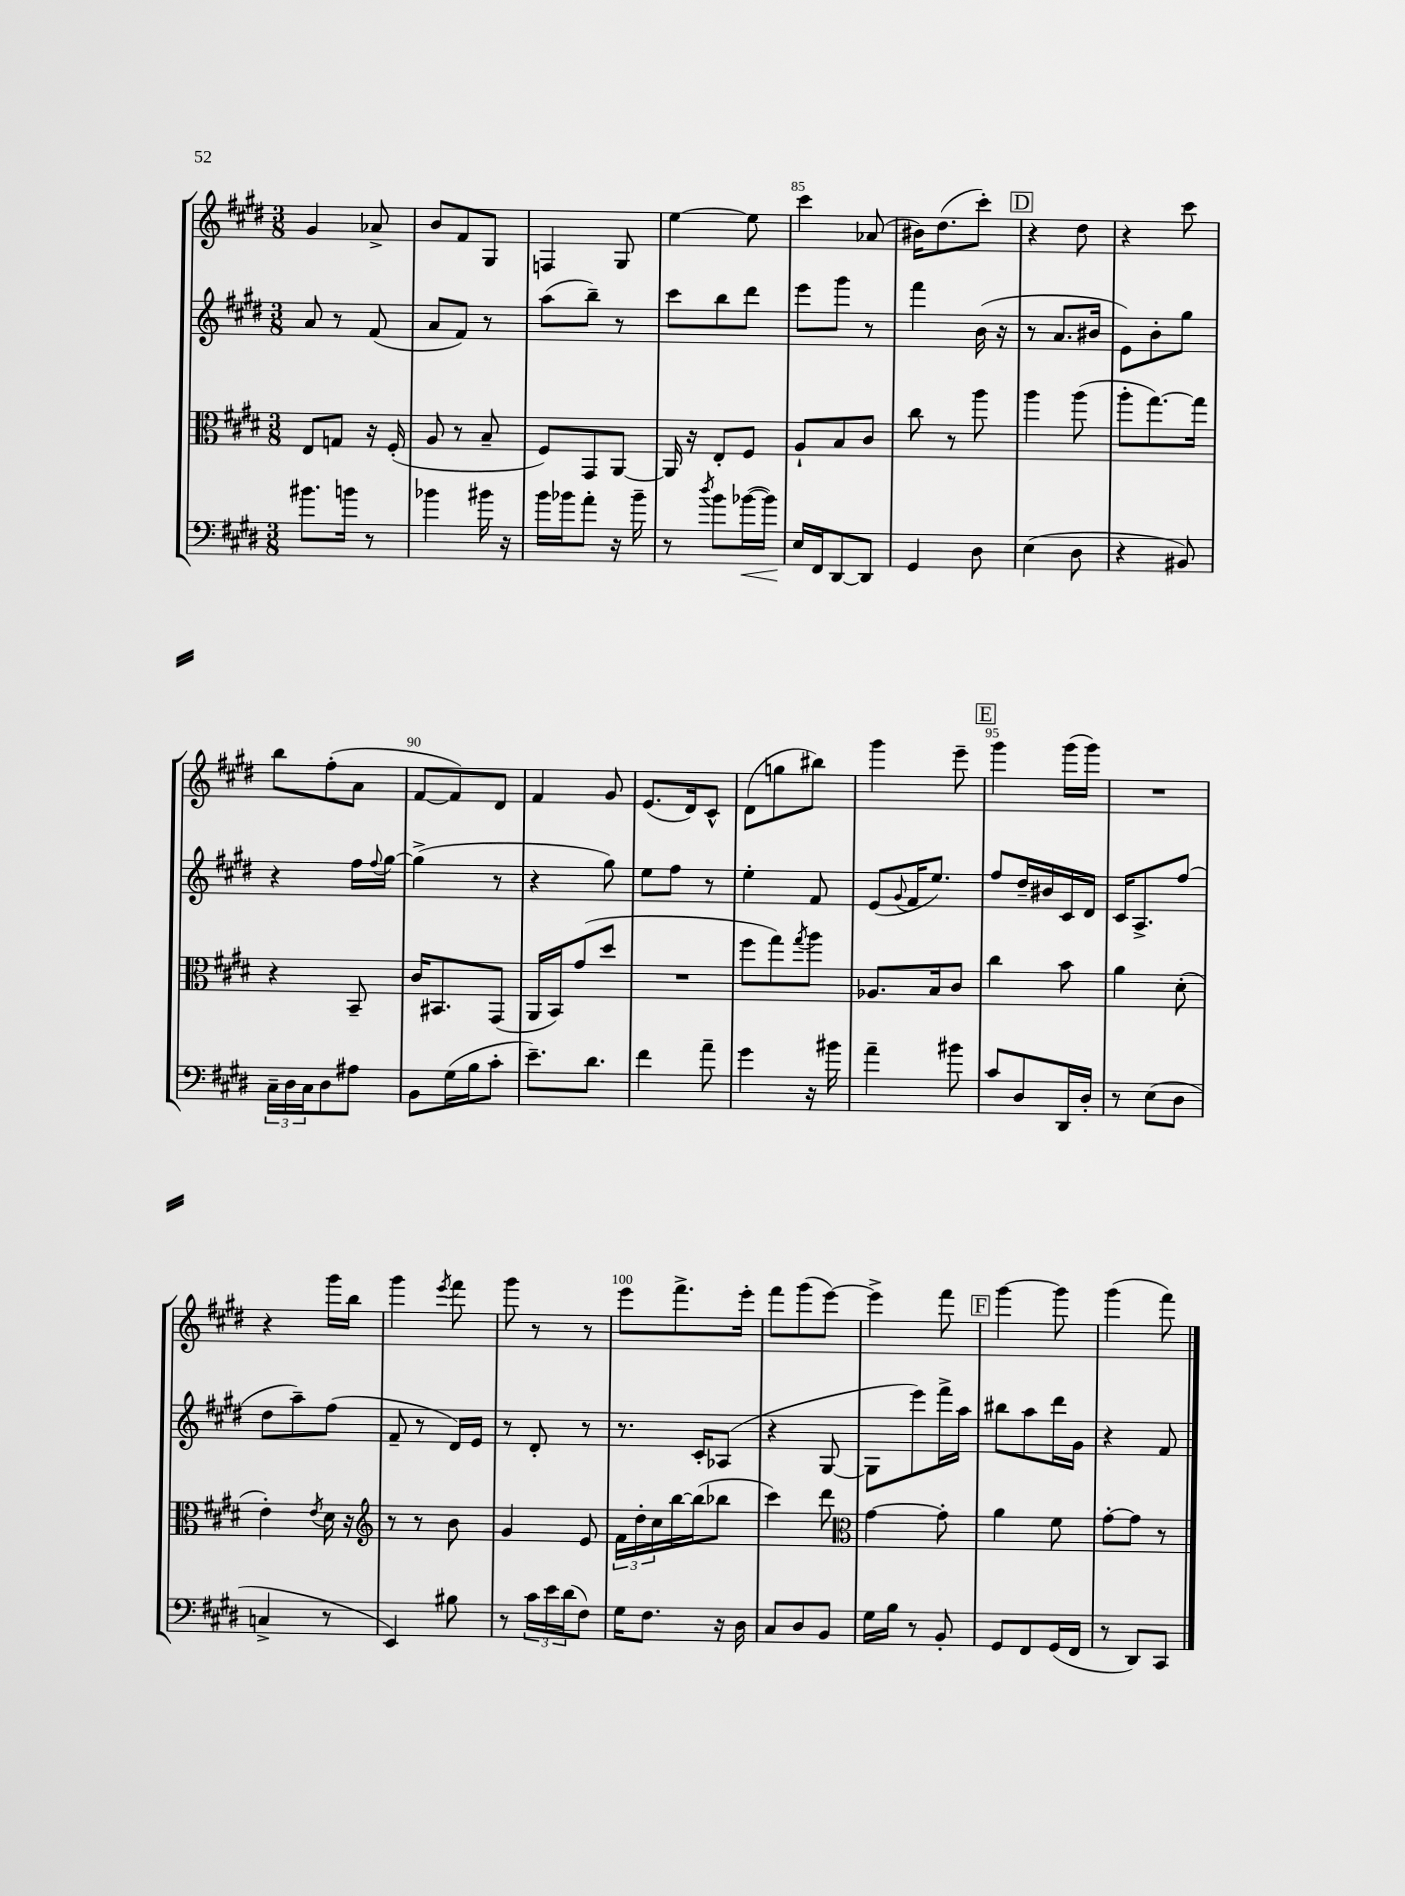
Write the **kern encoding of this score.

**kern	**dynam	**kern	**kern	**kern
*part4	*part4	*part3	*part2	*part1
*staff4	*staff4	*staff3	*staff2	*staff1
*clefF4	*	*clefC3	*clefG2	*clefG2
*k[f#c#g#d#]	*	*k[f#c#g#d#]	*k[f#c#g#d#]	*k[f#c#g#d#]
*M3/8	*	*M3/8	*M3/8	*M3/8
=81	=81	=81	=81	=81
8.b#X\L	.	8E/L	8a/	4g#/
.	.	8Gn/J	8r	.
16bn\Jk	.	.	.	.
8r	.	16r	(8f#/	8a-X^/
.	.	(16F#'/	.	.
=82	=82	=82	=82	=82
4b-X\	.	8A/	8a/L	8b/L
.	.	8r	8f#/J)	8f#/
16b#X\	.	8B~/	8r	8G#/J
16r	.	.	.	.
=83	=83	=83	=83	=83
16b\LL	.	8F#/L)	(8aa\L	4Fn/
16b-X\J	.	.	.	.
8a'\J	.	8GG#/	8bb~\J)	.
16r	.	[8AA/J	8r	8G#/
16b-~\	.	.	.	.
=84	=84	=84	=84	=84
8r	.	16AA/]	8ccc#\L	[4ee\
.	.	16r	.	.
8qdd#/	.	.	.	.
8b\L	.	8E'/L	8bb\	.
!	!LO:HP:b	!	!	!
([16b-X\L	<	8F#/J	8ddd#\J	8ee\]
16b-\JJ])	.	.	.	.
=85	=85	=85	=85	=85
16E/LL	.	8A`/L	8eee\L	4ccc#\
16FF#/J	[	.	.	.
[8DD#/	.	8B/	8ggg#\J	.
8DD#/J]	.	8c#/J	8r	(8a-X/
=86	=86	=86	=86	=86
4GG#/	.	8cc#\	4fff#\	16b#X\KL)
.	.	.	.	(8.dd#\
.	.	8r	.	.
8D#\	.	8aa\	(16b\	8ccc#'\J)
.	.	.	16r	.
!!LO:REH:place=s1:t=D
=87	=87	=87	=87	=87
(4E\	.	4aa\	8r	4r
.	.	.	8.a/L	.
8D#\	.	(8aa\	.	8dd#\
.	.	.	16b#X/Jk	.
=88	=88	=88	=88	=88
4r	.	8aa'\L	8e\L)	4r
.	.	[8.gg#\)	8b'\	.
8BB#X/)	.	.	8gg#\J	8ccc#\
.	.	16gg#\Jk]	.	.
!!LO:LB:g=z
=89	=89	=89	=89	=89
24C#~\LL	.	4r	4r	8bb\L
24D#\	.	.	.	.
24C#\J	.	.	.	.
8D#\	.	.	.	(8ff#'\
8A#X\J	.	8BB~/	16ff#\LL	8a\J
.	.	.	8qqff#/	.
.	.	.	[16gg#\JJ	.
=90	=90	=90	=90	=90
8BB\L	.	16c#/KL	(4gg#^\]	[8f#/L
.	.	8.BB#X/	.	.
(16G#\L	.	.	.	8f#/])
16B\J	.	.	.	.
8c#'\J	.	(8GG#/J	8r	8d#/J
=91	=91	=91	=91	=91
8.e~\L)	.	16AA/LL	4r	4f#/
.	.	16BB/J)	.	.
.	.	(8g#/	.	.
8.d#\J	.	.	.	.
.	.	8dd#/J	8gg#\)	8g#/
=92	=92	=92	=92	=92
4f#\	.	4.r	8ee\L	(8.e/L
.	.	.	8ff#\J	.
.	.	.	.	16d#/k)
8a~\	.	.	8r	8c#^^/J
=93	=93	=93	=93	=93
4g#\	.	8ff#\L	4ee'\	(8d#\L
.	.	8gg#\)	.	8ggn\
.	.	8qgg#/	.	.
16r	.	8aa\J	8f#/	8bb#X\J)
16b#X\	.	.	.	.
=94	=94	=94	=94	=94
4a~\	.	8.A-X/L	(8e/L	4ggg#\
.	.	.	8qqg#/	.
.	.	.	16f#/K	.
.	.	16B/k	8.ee/J)	.
8b#X\	.	8c#/J	.	8eee~\
!!LO:REH:place=s1:t=E
=95	=95	=95	=95	=95
8c#/L	.	4cc#\	8ff#/L	4ggg#\
8D#/	.	.	16dd#~/L	.
.	.	.	16b#X/	.
16DD#/L	.	8b\	16c#/	(16ggg#\LL
16D#'/JJ	.	.	16d#/JJ	16ggg#\JJ)
=96	=96	=96	=96	=96
8r	.	4a\	16c#/KL	4.r
.	.	.	8.A^/	.
(8E\L	.	.	.	.
8D#\J	.	(8d#'\	(8ff#/J	.
!!LO:LB:g=z
=97	=97	=97	=97	=97
4Cn^/	.	4e'\)	8dd#\L	4r
.	.	.	8aa~\)	.
.	.	8qe/	.	.
8r	.	16d#\	(8ff#\J	16ggg#\LL
.	.	16r	.	16bb\JJ
=98	=98	=98	=98	=98
*	*	*clefG2	*	*
4EE/)	.	8r	8f#~/	4ggg#\
.	.	8r	8r	.
.	.	.	.	8qeee/
8B#X\	.	8b\	16d#/LL)	8fff#\
.	.	.	16e/JJ	.
=99	=99	=99	=99	=99
8r	.	4g#/	8r	8ggg#\
24c#\LL	.	.	8d#'/	8r
24e\	.	.	.	.
(24d#\J	.	.	.	.
8F#\J)	.	8e/	8r	8r
=100	=100	=100	=100	=100
16G#\KL	.	24f#\LL	8.r	8eee\L
.	.	24dd#'\	.	.
8.F#\J	.	.	.	.
.	.	24cc#\	.	.
.	.	[16bb\	.	8.fff#^\
.	.	(16bb\J]	16c#'/KL	.
16r	.	8bb-X\J	(8A-X/J	.
16D#\	.	.	.	16eee'\Jk
=101	=101	=101	=101	=101
8C#/L	.	4ccc#\)	4r	8fff#\L
8D#/	.	.	.	(8ggg#\
8BB/J	.	8ddd#\	[8G#/	[8eee\J)
=102	=102	=102	=102	=102
*	*	*clefC3	*	*
16G#\LL	.	[4g#\	8G#\L]	4eee^\]
16B\JJ	.	.	.	.
8r	.	.	8eee\)	.
8BB'/	.	8g#'\]	16fff#^\L	8fff#\
.	.	.	16aa\JJ	.
!!LO:REH:place=s1:t=F
=103	=103	=103	=103	=103
8GG#/L	.	4a\	8bb#X\L	[4ggg#\
8FF#/	.	.	8aa\	.
(16GG#/L	.	8f#\	16ddd#\L	8ggg#\]
16FF#/JJ	.	.	16g#\JJ	.
=104	=104	=104	=104	=104
8r	.	[8g#'\L	4r	(4ggg#\
8DD#/L)	.	8g#\J]	.	.
8CC#/J	.	8r	8f#/	8fff#\)
==	==	==	==	==
*-	*-	*-	*-	*-
